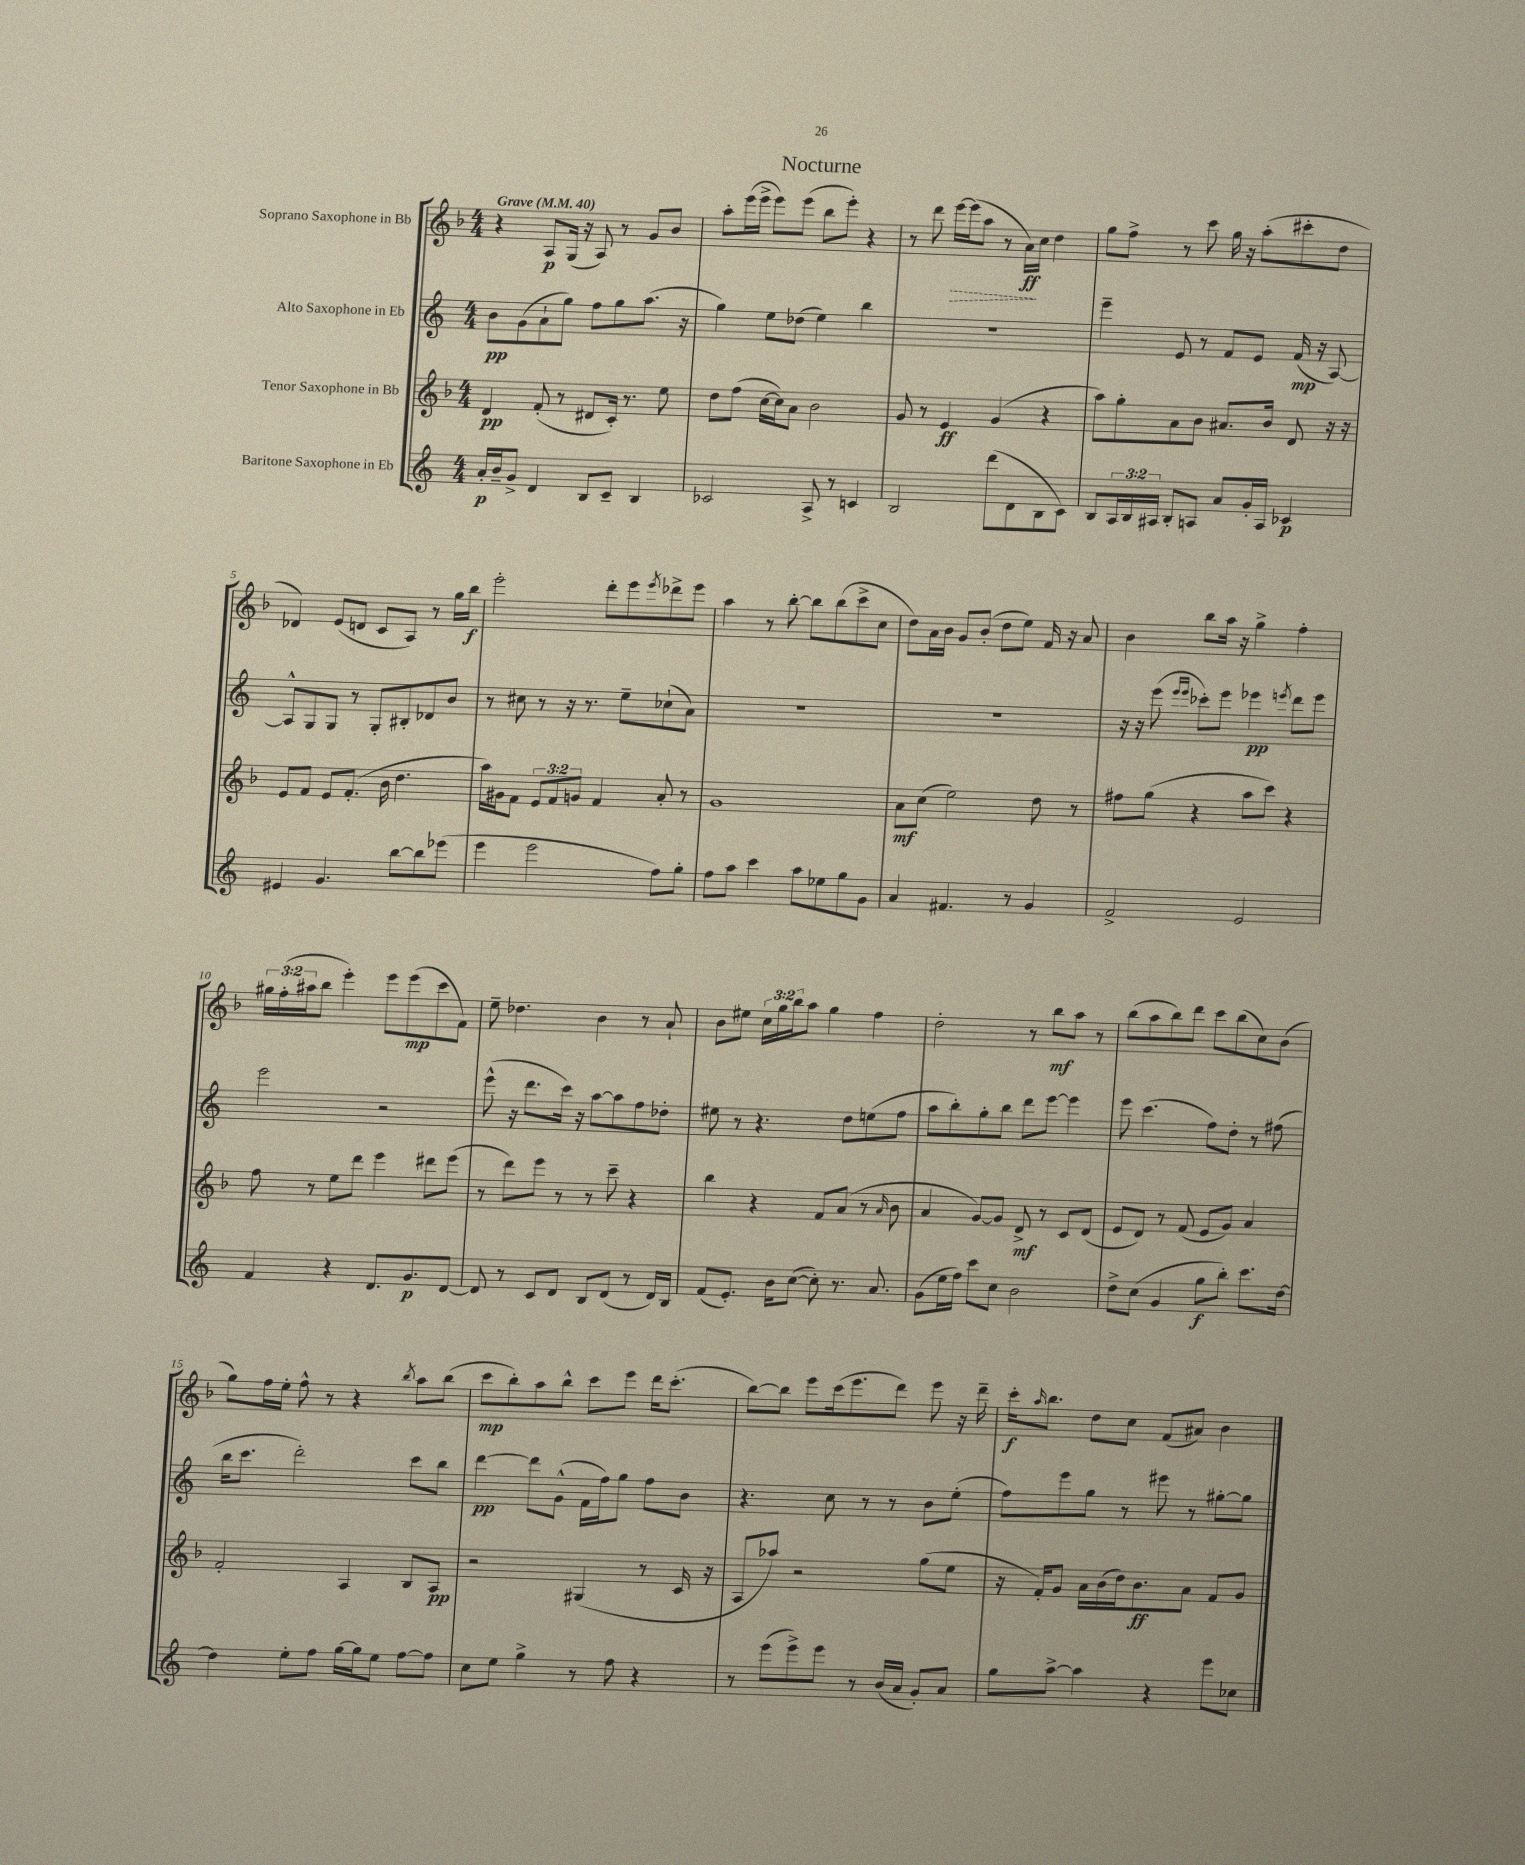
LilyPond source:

\header { title = "Nocturne" }
<<
\new StaffGroup <<
\new Staff = "s0" \with { instrumentName = "Soprano Saxophone in Bb" } {
    \clef treble \key f \major \numericTimeSignature \time 4/4 \override Staff.TupletNumber.text = #tuplet-number::calc-fraction-text \tempo "Grave" 4 = 40
    r4 a8\p g16( r16 a8) r8 g'8 bes'8 |
    a''8-. e'''16( e'''16-> e'''8) e'''8( bes''8 e'''8-.) r4 |
    r8 d'''8 \once \override Hairpin.style = #'dashed-line e'''16~\> e'''16( a''8 r8 a'16\ff\!) c''16 d''4 |
    g''8 f''8-> r8 c'''8 g''16 r16 a''8-.( cis'''8-. d''8 |
    des'4) e'8( d'8 c'8 a8) r8 g''16 bes''16\f |
    e'''2-. d'''8-. e'''8 \acciaccatura { e'''8 } des'''8-> e'''8 |
    a''4 r8 bes''8~-. bes''8 bes''8( c'''8-> c''8 |
    d''8) a'16 bes'16 g'8 bes'8-.( d''8 e''8) f'16 r16 a'8 |
    bes'4 bes''8 a''16 r16 g''4-> f''4-. |
    \tuplet 3/2 { gis''16 f''16-.( ais''16 } bes''8 e'''4-.) e'''8 e'''8\mp( c'''8 f'8) |
    e''8-- des''4. bes'4 r8 a'8-! |
    bes'8 eis''8 \tuplet 3/2 { c''16 g''16 bes''16 } a''8 g''4 f''4 |
    d''2-. r8 bes''8\mf a''8 r8 |
    bes''8( a''8 bes''8) d'''8 c'''8 bes''8( c''8) bes'8( |
    g''8) f''16 e''16-. f''8-^ r8 r4 \acciaccatura { bes''8 } a''8 bes''8( |
    c'''8\mp bes''8-.) a''8 bes''8-^ c'''8 e'''8 d'''16 c'''8.-.( |
    bes''8~) bes''8 e'''8 c'''16( e'''8. d'''8) e'''8 r16 d'''16-- |
    c'''16-.\f \grace { a''16 } bes''8. d''8 c''8 f'8( ais'8) bes'4 \bar "|." |
}
\new Staff = "s1" \with { instrumentName = "Alto Saxophone in Eb" } {
    \clef treble \key c \major \numericTimeSignature \time 4/4
    b'8\pp g'8( a'8-! g''8) f''8 g''8 a''8.( r16 |
    g''4) e''8 des''8( e''4) b''4 |
    R1 |
    e'''4-- e'8 r8 f'8 e'8 f'16\mp( r16 a8~) |
    a8-^ g8 g8 r8 g8-. bis8-. des'8 b'8 |
    r8 cis''8 r8 r16 r8. e''8-- ces''8-!( a'8) |
    R1 |
    R1 |
    r16 r16 e'''8( \grace { e'''16 e'''16 } ces'''8-.) e'''8 ees'''4\pp \acciaccatura { e'''8 } d'''8 e'''8 |
    e'''2 r2 |
    e'''8-^( r16 d'''8. c'''16) r16 a''8~ a''8 f''8 des''8-. |
    eis''8 r8 r4. d''8 e''8( f''8 |
    a''8 b''8-.) g''8-. b''8 d'''8 e'''8~ e'''4 |
    e'''8 c'''4.( f''8) d''8-. r8 fis''8( |
    b''16 c'''8. d'''2-.) c'''8 b''8 |
    d'''4~\pp d'''8 g'8-^( f'16 f''16) g''8 f''8 b'8 |
    r4. c''8 r8 r8 b'8 e''8-.( |
    f''8) e'''8 g''8 r8 eis'''8 r8 gis''8~-. gis''8 \bar "|." |
}
\new Staff = "s2" \with { instrumentName = "Tenor Saxophone in Bb" } {
    \clef treble \key f \major \numericTimeSignature \time 4/4 \override Staff.TupletNumber.text = #tuplet-number::calc-fraction-text
    d'4\pp f'8-.( r8 dis'8 c'16-.) r8. e''8 |
    d''8 f''8( c''16~ c''16) a'8 bes'2 |
    g'8 r8 e'4\ff g'4( r4 |
    a''8) g''8-. a'8 bes'8 ais'8. bes'16 d'8 r16 r16 |
    e'8 f'8 e'8 f'8.-.( bes'16 d''4. |
    a''16) gis'16 f'8 \tuplet 3/2 { e'8 f'8 g'8 } f'4 a'8-. r8 |
    g'1 |
    a'8\mf c''8( e''2) d''8 r8 |
    fis''8 g''8( r4 a''8 c'''8) r4 |
    f''8 r8 e''8 d'''8 e'''4 dis'''8 e'''8( |
    r8 d'''8) e'''8 r8 r8 c'''8-- r4 |
    bes''4 r4 f'8 a'8( r8 \grace { a'16 } bes'8 |
    a'4 g'8~) g'8 d'8->\mf r8 c'8 d'8( |
    e'8 d'8) r8 f'8( e'8 g'8) a'4 |
    f'2-. a4 bes8 a8\pp |
    r2 gis4( r8 c'16 r16 |
    a8 aes''8) r2 g''8( e''8 |
    r16 f'16-.) g'8 a'16 bes'16( d''16) bes'8.\ff a'8 f'8 g'8 \bar "|." |
}
\new Staff = "s3" \with { instrumentName = "Baritone Saxophone in Eb" } {
    \clef treble \key c \major \numericTimeSignature \time 4/4 \override Staff.TupletNumber.text = #tuplet-number::calc-fraction-text
    a'16-.\p b'16-- g'8-> d'4 b8 c'8-- b4 |
    ces'2 a8-> r8 c'4 |
    b2 d'''8( d'8 b8 c'8) |
    b8 \tuplet 3/2 { a16 b16 ais16 } b8-. a8 a'8 g'16-. a16 ces'4\p |
    eis'4 g'4. b''8~ b''8 ees'''8( |
    e'''4 e'''2 f''8) g''8-. |
    f''8 a''8 c'''4 a''8 ees''8 g''8 g'8 |
    a'4 fis'4. r8 g'4 |
    f'2-> e'2 |
    f'4 r4 d'8. g'8.\p d'8~ |
    d'8 r8 c'8 d'8 b8 d'8( r8 d'16) b16 |
    f'8( e'8.-.) b'16 c''8~( c''8-.) r8. a'8. |
    g'8( e''16 f''16) c'''8 c''8 b'2 |
    d''8-> c''8( g'4 g''8\f b''8-.) c'''8. d''16~ |
    d''4 e''8-. f''8 g''16~ g''16 e''8 f''8~ f''8 |
    c''8 e''8 g''4-> r8 f''8 r4 |
    r8 e'''8( e'''8->) e'''8 r8 b'16( a'16 g'8-.) a'8 |
    g''8 a''8~-> a''4 r4 e'''8 ces''8 \bar "|." |
}
>>
>>
